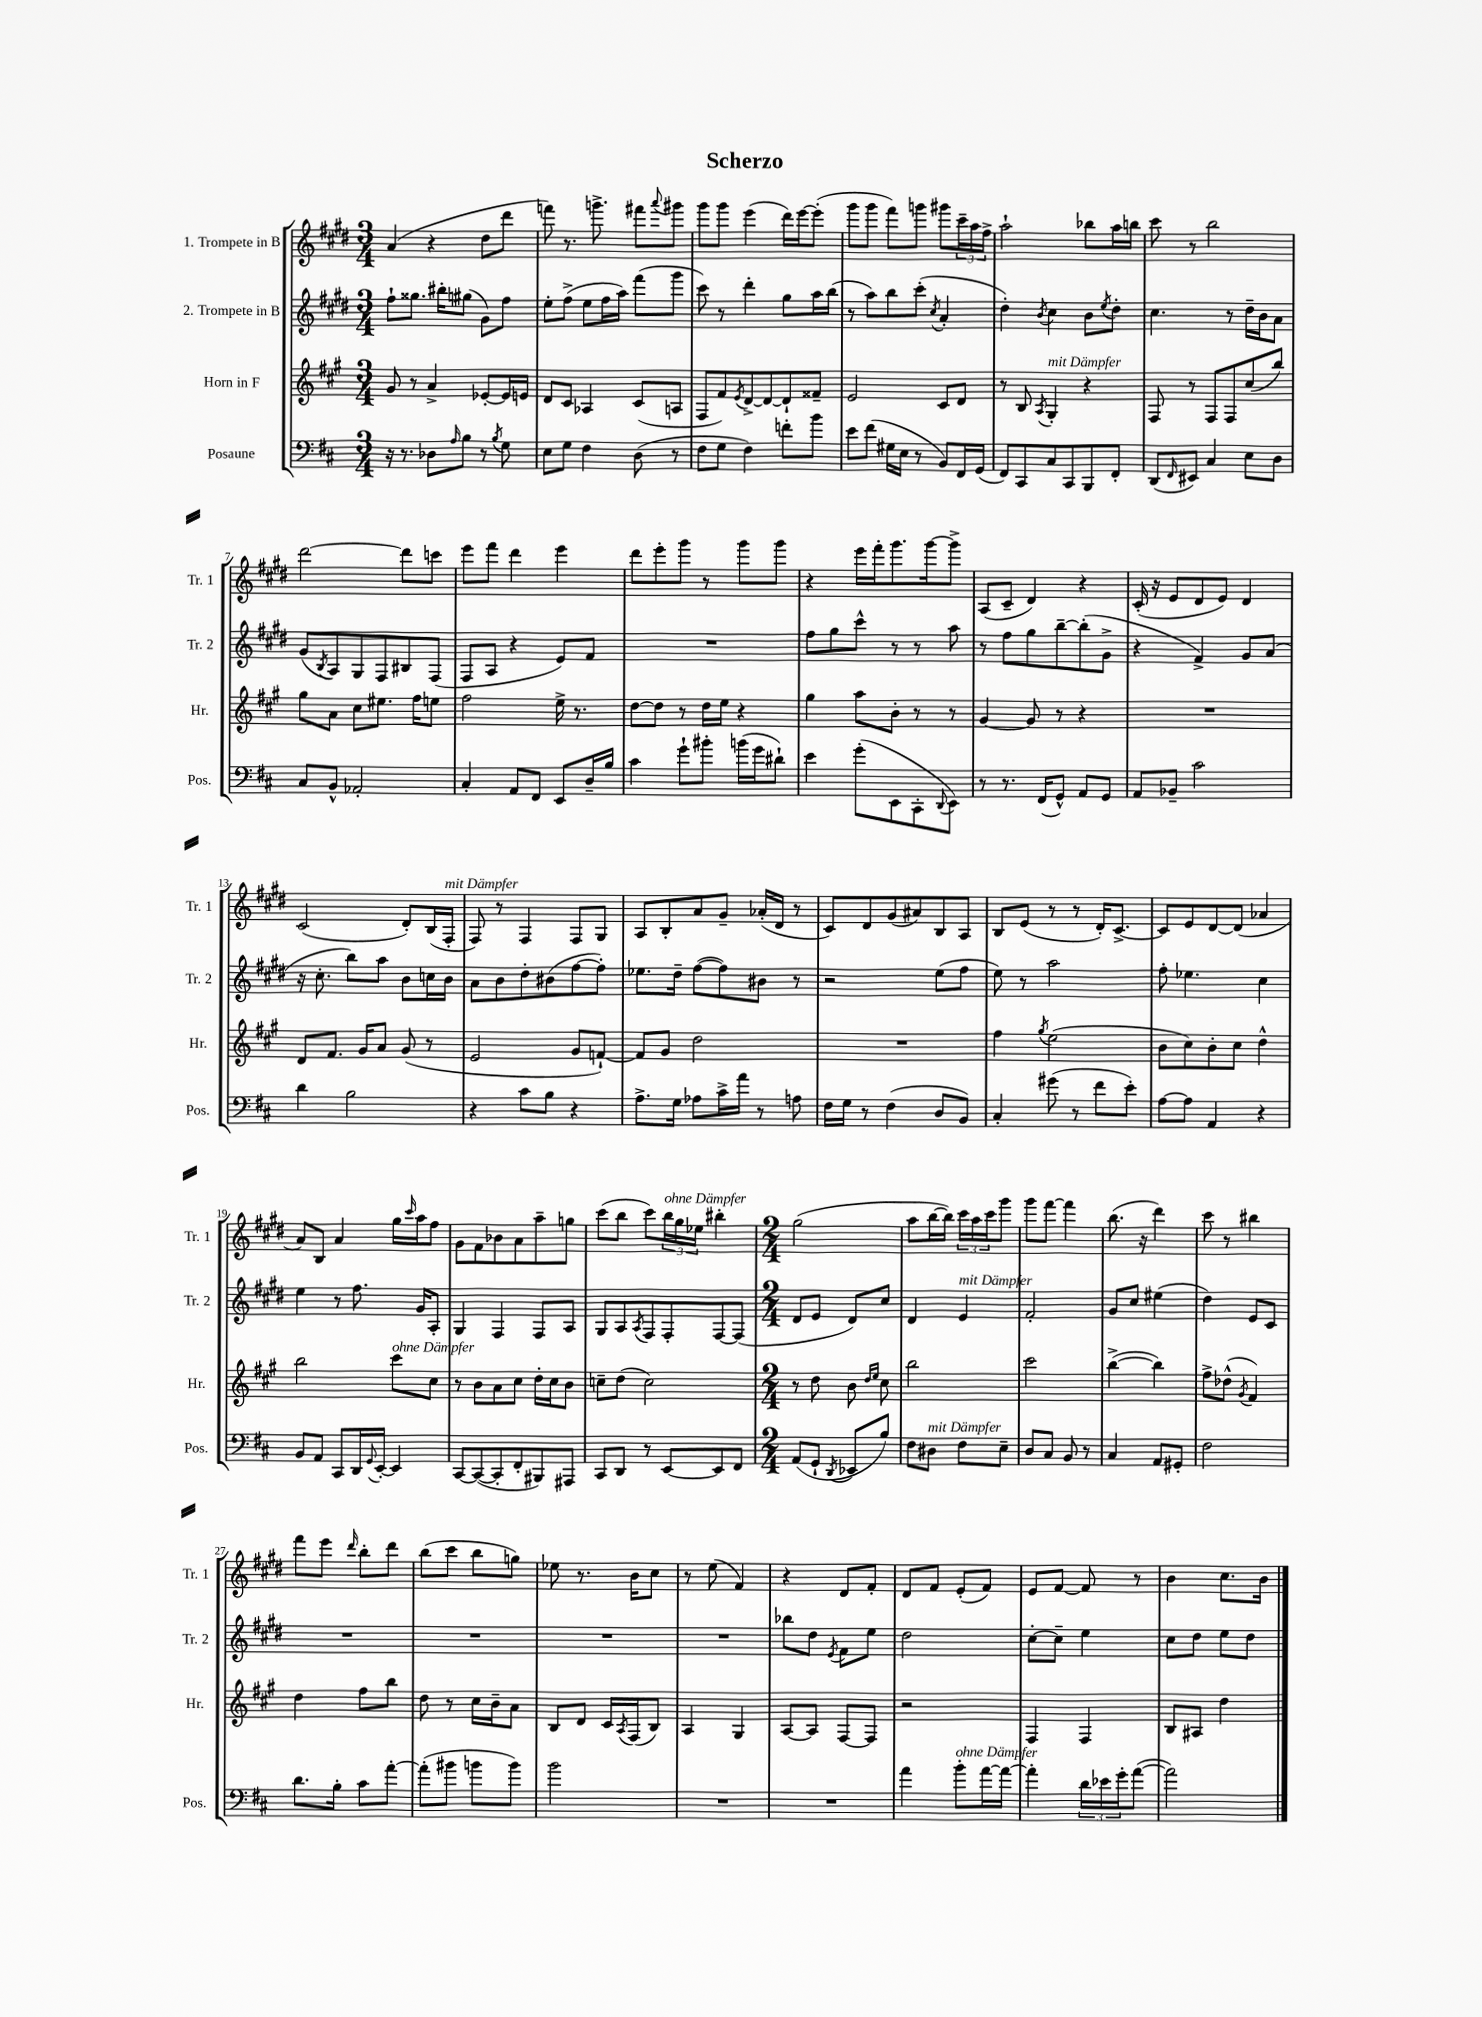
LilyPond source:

\header { title = "Scherzo" }
<<
\new StaffGroup <<
\new Staff = "s0" \with { instrumentName = "1. Trompete in B" shortInstrumentName = "Tr. 1" } {
    \clef treble \key e \major \numericTimeSignature \time 3/4
    a'4( r4 dis''8 dis'''8 |
    f'''8) r8. g'''8.-> fis'''8 \appoggiatura { a'''8 } gis'''8 |
    gis'''8 gis'''8 e'''4( dis'''16) e'''16~ e'''8-.( |
    gis'''8 gis'''8 fis'''8) g'''8 gis'''8 \tuplet 3/2 { cis'''16-- a''16 fis''16-> } |
    a''2-! bes''8 a''16 b''16 |
    cis'''8 r8 b''2 |
    dis'''2~ dis'''8 c'''8 |
    e'''8 fis'''8 dis'''4 e'''4 |
    dis'''8 e'''8-. gis'''8 r8 gis'''8 gis'''8 |
    r4 e'''16 fis'''16-. gis'''8. gis'''16~ gis'''8-> |
    a8( cis'8-- dis'4) r4 |
    cis'16-.( r16 e'8 dis'8 e'8) dis'4 |
    cis'2( dis'8-.) b16( fis16-.^\markup { \italic "mit Dämpfer" } |
    fis8) r8 fis4 fis8 gis8 |
    a8 b8-. a'8 gis'8-- aes'16-.( dis'16 r8 |
    cis'8) dis'8 gis'8( ais'8) b8 a8 |
    b8 e'8( r8 r8 dis'16-.) cis'8.~-> |
    cis'8 e'8 dis'8~ dis'8( aes'4 |
    a'8) b8 a'4 gis''16 \grace { cis'''16 } a''16 fis''8 |
    gis'8 fis'8 bes'8 a'8 a''8-- g''8 |
    cis'''8( b''8 cis'''8) \tuplet 3/2 { b''16^\markup { \italic "ohne Dämpfer" } gis''16 ees''16 } bis''4-. |
    \numericTimeSignature \time 2/4 gis''2( |
    a''8 b''16~ b''16) \tuplet 3/2 { cis'''16 a''16 cis'''16 } gis'''8 |
    gis'''8 fis'''8~ fis'''4 |
    b''8.( r16 dis'''4) |
    cis'''8 r8 bis''4 |
    fis'''8 e'''8 \grace { dis'''16 } b''8-. dis'''8 |
    b''8( cis'''8 b''8 g''8) |
    ees''8 r8. b'16 cis''8 |
    r8 e''8( fis'4) |
    r4 dis'8 fis'8-. |
    dis'8 fis'8 e'8-.( fis'8) |
    e'8 fis'8~ fis'8 r8 |
    b'4 cis''8. b'16 \bar "|." |
}
\new Staff = "s1" \with { instrumentName = "2. Trompete in B" shortInstrumentName = "Tr. 2" } {
    \clef treble \key e \major \numericTimeSignature \time 3/4
    fis''8-! gisis''8. bis''16-. gis''8( gis'8) fis''8 |
    e''8-. fis''8->( e''8 fis''16 a''16) fis'''8( gis'''8 |
    cis'''8) r8 dis'''4-. gis''8 a''16 b''16( |
    r8 a''8) b''8 cis'''8-.( \acciaccatura { cis''8 } a'4-. |
    dis''4-.) \acciaccatura { b'8 } cis''4 b'8 \acciaccatura { e''8 } dis''8-. |
    cis''4. r8 dis''16-- b'16 a'8 |
    gis'8( \acciaccatura { b8 } a8) gis8 fis8 bis8 fis8( |
    fis8 a8 r4 e'8) fis'8 |
    R2. |
    fis''8 gis''8 cis'''8-^ r8 r8 a''8 |
    r8 fis''8 gis''8 b''8~-- b''8-.( gis'8-> |
    r4 fis'4->) gis'8 a'8( |
    r16 cis''8.-. b''8) a''8 b'8 c''16 b'16 |
    a'8 b'8 dis''8-. bis'8( fis''8~ fis''8-.) |
    ees''8. dis''16-- fis''8~( fis''8) bis'8 r8 |
    r2 e''8( fis''8 |
    e''8) r8 a''2 |
    fis''8-. ees''4. cis''4 |
    e''4 r8 fis''8. gis'16 a8-. |
    gis4 fis4 fis8 a8 |
    gis8 a8 \acciaccatura { a8 } fis8 fis8-. fis8~ fis8( |
    \numericTimeSignature \time 2/4 dis'8 e'8 dis'8) cis''8 |
    dis'4 e'4^\markup { \italic "mit Dämpfer" } |
    fis'2-. |
    gis'8 cis''8 eis''4( |
    dis''4) e'8 cis'8 |
    R2 |
    R2 |
    R2 |
    R2 |
    bes''8 dis''8 \acciaccatura { e'8 } fis'8 e''8 |
    dis''2 |
    cis''8~-. cis''8-- e''4 |
    cis''8 dis''8 e''8 dis''8 \bar "|." |
}
\new Staff = "s2" \with { instrumentName = "Horn in F" shortInstrumentName = "Hr." } {
    \clef treble \key a \major \numericTimeSignature \time 3/4
    gis'8 r8 a'4-> ees'8~-. ees'16 e'16 |
    d'8 cis'8 aes4 cis'8( a8 |
    fis8 fis'8) \acciaccatura { e'8 } d'8~-> d'8~ d'8-! fisis'8-- |
    e'2 cis'8 d'8 |
    r8 b8 \acciaccatura { a8 } gis4-.^\markup { \italic "mit Dämpfer" } r4 |
    fis8 r8 fis8 fis8 cis''8( b''8) |
    gis''8 a'8 cis''8 eis''8. fis''16 e''8 |
    fis''2 e''16-> r8. |
    d''8~ d''8 r8 d''16 e''16 r4 |
    gis''4 a''8 b'8-. r8 r8 |
    gis'4~ gis'8 r8 r4 |
    R2. |
    d'8 fis'8. gis'16 a'8 gis'8( r8 |
    e'2 gis'8 f'8~-!) |
    f'8 gis'8 d''2 |
    R2. |
    fis''4 \acciaccatura { gis''8 } e''2( |
    b'8 cis''8) b'8-. cis''8 d''4-^ |
    b''2 cis'''8^\markup { \italic "ohne Dämpfer" } cis''8 |
    r8 b'8 a'8 cis''8 d''16-. cis''16 b'8 |
    c''8-- d''8( c''2) |
    \numericTimeSignature \time 2/4 r8 d''8 b'8 \grace { d''16 e''16 } cis''8 |
    b''2 |
    cis'''2 |
    b''4~->( b''4) |
    fis''8-> des''8-^( \acciaccatura { gis'8 } fis'4) |
    d''4 fis''8 b''8 |
    d''8 r8 cis''16 b'16-- a'8 |
    b8 d'8 cis'16 \acciaccatura { a8 } fis16( b8) |
    a4 gis4 |
    a8~ a8 fis8~ fis8 |
    r2 |
    fis4 fis4 |
    b8 ais8 d''4 \bar "|." |
}
\new Staff = "s3" \with { instrumentName = "Posaune" shortInstrumentName = "Pos." } {
    \clef bass \key d \major \numericTimeSignature \time 3/4
    r16 r8. des8 \grace { a16 } b8 r8 \acciaccatura { b8 } g8 |
    e8 g8 fis4 d8( r8 |
    fis8 g8 fis4) f'8-. b'8 |
    e'8 fis'8( gis16 e16 r8 b,8) fis,16 g,16( |
    fis,8) cis,8 cis8 cis,8 b,,8 fis,8-. |
    d,8( \grace { fis,16 } eis,8) cis4 e8 d8 |
    cis8 b,8-^ aes,2-. |
    cis4-. a,8 fis,8 e,8 d16-- b16 |
    cis'4 g'8-! bis'8-. b'16( g'16 dis'8-!) |
    e'4 g'8-.( e,8 cis,8-. \appoggiatura { d,8 } e,8) |
    r8 r8. fis,16( g,8-^) a,8 g,8 |
    a,8 bes,8-- cis'2 |
    d'4 b2 |
    r4 cis'8 b8 r4 |
    a8.-> g16 aes8 cis'16-> a'16 r8 a8 |
    fis16 g16 r8 fis4( d8 b,8) |
    cis4-. gis'8( r8 fis'8 e'8-.) |
    a8~ a8 a,4 r4 |
    b,8 a,8 cis,8 d,16 \appoggiatura { g,8 } e,16~-. e,4 |
    cis,8~ cis,8~( cis,8-. fis,8-. bis,,8) ais,,8 |
    cis,8 d,8 r8 e,8~ e,8 fis,8 |
    \numericTimeSignature \time 2/4 a,8( g,8-! \acciaccatura { d,8 } ees,8 b8) |
    fis8 dis8^\markup { \italic "mit Dämpfer" } fis8 e8-- |
    d8 cis8 b,8 r8 |
    cis4 a,8 gis,8-. |
    fis2 |
    d'8. b16-. cis'8 a'8~-. |
    a'8-.( bis'8 b'8 b'8) |
    b'2 |
    R2 |
    R2 |
    a'4 b'8-.^\markup { \italic "ohne Dämpfer" } a'16~ a'16~ |
    a'4-. \tuplet 3/2 { d'16 ees'16 g'16-. } a'8~( |
    a'2) \bar "|." |
}
>>
>>
